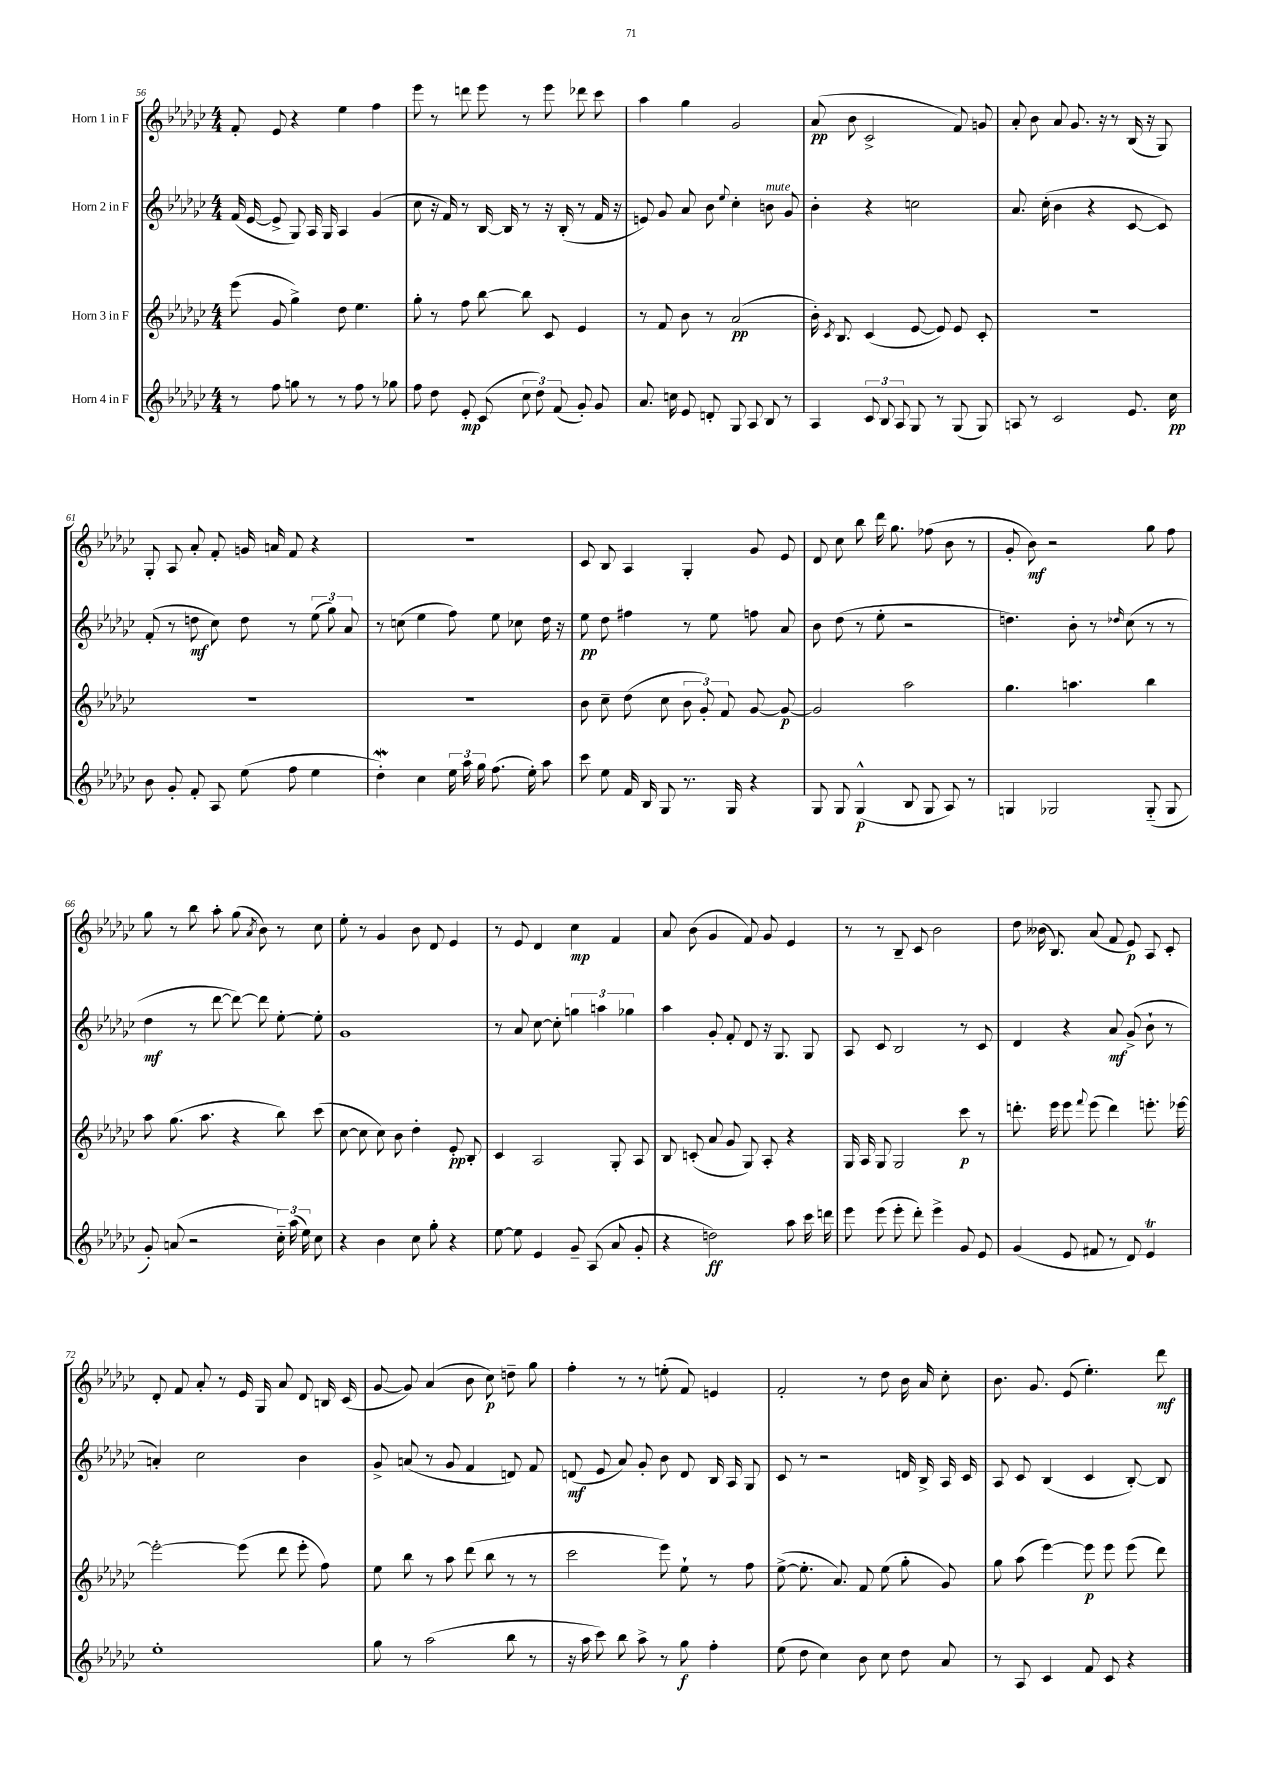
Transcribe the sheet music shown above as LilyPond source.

<<
\new StaffGroup <<
\new Staff = "s0" \with { instrumentName = "Horn 1 in F" } {
    \clef treble \key ges \major \numericTimeSignature \time 4/4
    \autoBeamOff f'8-. ees'8 r4 ees''4 f''4 |
    ees'''8 r8 d'''8 ees'''8 r8 ees'''8 des'''8 ces'''8 |
    aes''4 ges''4 ges'2 |
    aes'8\pp( bes'8 ces'2-> f'8) g'8 |
    aes'8-. bes'8 aes'8 ges'8. r16 r8 bes16( r16 ges8) |
    ges8-. aes8 aes'8-. f'8-. g'16 a'16 f'8 r4 |
    R1 |
    ces'8 bes8 aes4 ges4-. ges'8 ees'8 |
    des'8 ces''8 bes''8 des'''16 ges''8. fes''8( bes'8 r8 |
    ges'8-. bes'8\mf) r2 ges''8 f''8 |
    ges''8 r8 bes''8 aes''8-. ges''8( \acciaccatura { aes'8 } bes'8) r8 ces''8 |
    ees''8-. r8 ges'4 bes'8 des'8 ees'4 |
    r8 ees'8 des'4 ces''4\mp f'4 |
    aes'8 bes'8( ges'4 f'8) ges'8 ees'4 |
    r8 r8 bes8-- ces'8 bes'2 |
    des''8 beses'16( bes8.) aes'8( f'8 ees'8\p) aes8 ces'8-. |
    des'8-. f'8 aes'8-. r8 ees'16 ges16 aes'8 des'8 b16 ces'16( |
    ges'8~ ges'8) aes'4( bes'8 ces''8\p) d''8-- ges''8 |
    f''4-. r8 r8 e''8-.( f'8) e'4 |
    f'2-. r8 des''8 bes'16 aes'16 ces''8-. |
    bes'8. ges'8. ees'8( ees''4.-.) des'''8\mf \bar "|." |
}
\new Staff = "s1" \with { instrumentName = "Horn 2 in F" } {
    \clef treble \key ges \major \numericTimeSignature \time 4/4
    \autoBeamOff f'16( ees'16~ ees'8-> ges8) aes16 ges16 aes4 ges'4( |
    ces''8 r16 f'16) r8 bes16~ bes16 r8 r16 bes16-.( r8 f'16 r16 |
    e'8) ges'8 aes'8 bes'8 \appoggiatura { ees''8 } ces''4-. b'8^\markup { \italic "mute" } ges'8 |
    bes'4-. r4 c''2 |
    aes'8. ces''16-.( bes'4 r4 ces'8~ ces'8) |
    f'8-.( r8 d''8\mf ces''8) d''8 r8 \tuplet 3/2 { ees''8( ges''8) aes'8 } |
    r8 c''8( ees''4 f''8) ees''8 ces''8 des''16 r16 |
    ees''8\pp des''8 fis''4 r8 ees''8 f''8 aes'8 |
    bes'8 des''8( r8 ees''8-. r2 |
    d''4.) bes'8-. r8 \grace { des''16 } ces''8( r8 r8 |
    des''4\mf r8 des'''8~ des'''8~) des'''8 ees''8~-. ees''8-. |
    ges'1 |
    r8 aes'8 ces''8~ ces''8-. \tuplet 3/2 { g''4 a''4 ges''4 } |
    aes''4 ges'8-. f'8-. des'8 r16 ges8. ges8 |
    aes8 ces'8 bes2 r8 ces'8 |
    des'4 r4 aes'8\mf ges'8->( bes'8-! r8 |
    a'4-.) ces''2 bes'4 |
    ges'8-> a'8( r8 ges'8 f'4 d'8) f'8 |
    d'8\mf( ees'8 aes'8) ges'8-. bes'8 d'8 bes16 aes16 ges8 |
    ces'8 r8 r2 d'16 bes16-> aes16 ces'16 |
    aes8 ces'8 bes4( ces'4 bes8~-.) bes8 \bar "|." |
}
\new Staff = "s2" \with { instrumentName = "Horn 3 in F" } {
    \clef treble \key ges \major \numericTimeSignature \time 4/4
    \autoBeamOff ees'''8( ges'8 ges''4->) des''8 ees''4. |
    ges''8-. r8 f''8 bes''8~ bes''8 ces'8 ees'4 |
    r8 f'8 bes'8 r8 aes'2\pp( |
    bes'16-.) \acciaccatura { ces'8 } bes8. ces'4( ees'8~ ees'8) ees'8 ces'8-. |
    R1 |
    R1 |
    R1 |
    bes'8 ces''8-- des''8( ces''8 \tuplet 3/2 { bes'8 ges'8-.) f'8 } ges'8~ ges'8~\p |
    ges'2 aes''2 |
    ges''4. a''4. bes''4 |
    aes''8 ges''8.( aes''8. r4 bes''8) ces'''8( |
    ces''8~ ces''8 ces''8) bes'8 des''4-. ees'8-.\pp bes8-. |
    ces'4 aes2 ges8-. aes8 |
    bes8 c'8-.( aes'8 ges'8 ges8) aes8-. r4 |
    ges16 aes16 ges8 ges2 ces'''8\p r8 |
    d'''8.-. ees'''16 ees'''8 \appoggiatura { f'''8 } ees'''8( d'''4) e'''8.-. ees'''16~ |
    ees'''2~-. ees'''8( des'''8 ees'''8-. f''8) |
    ees''8 bes''8 r8 aes''8 des'''8( bes''8 r8 r8 |
    ces'''2 ees'''8) ees''8-! r8 f''8 |
    ees''8~->( ees''8.-. aes'8.) f'8 ees''8( ges''8-. ges'8) |
    ges''8 aes''8( ees'''4~) ees'''8\p ees'''8 ees'''8( des'''8) \bar "|." |
}
\new Staff = "s3" \with { instrumentName = "Horn 4 in F" } {
    \clef treble \key ges \major \numericTimeSignature \time 4/4
    \autoBeamOff r8 f''8 g''8 r8 r8 f''8 r8 ges''8 |
    f''8 des''8 ees'8-.\mp ces'8( \tuplet 3/2 { ces''8 des''8) f'8( } ges'8-.) ges'8 |
    aes'8. c''16 ees'8 d'8-. ges8 aes8 bes8 r8 |
    aes4 \tuplet 3/2 { ces'8 bes8 aes8 } ges8 r8 ges8( ges8) |
    a8 r8 ces'2 ees'8. ces''16\pp |
    bes'8 ges'8-. f'8-. aes8 ees''8( f''8 ees''4 |
    des''4-.\mordent) ces''4 \tuplet 3/2 { ees''16 aes''16 ges''16 } f''8.( ees''16-.) aes''8 |
    ces'''8 ees''8 f'16 bes16 ges8 r8. ges16 r4 |
    ges8 ges8 ges4-^\p( bes8 ges8 aes8) r8 |
    g4 ges2 ges8-_( ges8 |
    ges'8-.) a'8( r2 \tuplet 3/2 { ces''16-_) aes''16( ees''16) } ces''8 |
    r4 bes'4 ces''8 ges''8-. r4 |
    ees''8~ ees''8 ees'4 ges'8-- aes8( aes'8 ges'8-. |
    r4 d''2\ff) aes''8 ces'''16 d'''16 |
    ees'''8 ees'''8( ees'''8-. des'''8-.) ees'''4-> ges'8 ees'8 |
    ges'4( ees'8 fis'8 r8 des'8) ees'4\trill |
    ees''1-. |
    ges''8 r8 aes''2( bes''8 r8 |
    r16 aes''16 ces'''8) bes''8 aes''8-> r8 ges''8\f f''4-. |
    ees''8( des''8 ces''4) bes'8 ces''8 des''8 aes'8 |
    r8 aes8 ces'4 f'8 ces'8 r4 \bar "|." |
}
>>
>>
\layout { \context { \Score currentBarNumber = #56 } }
